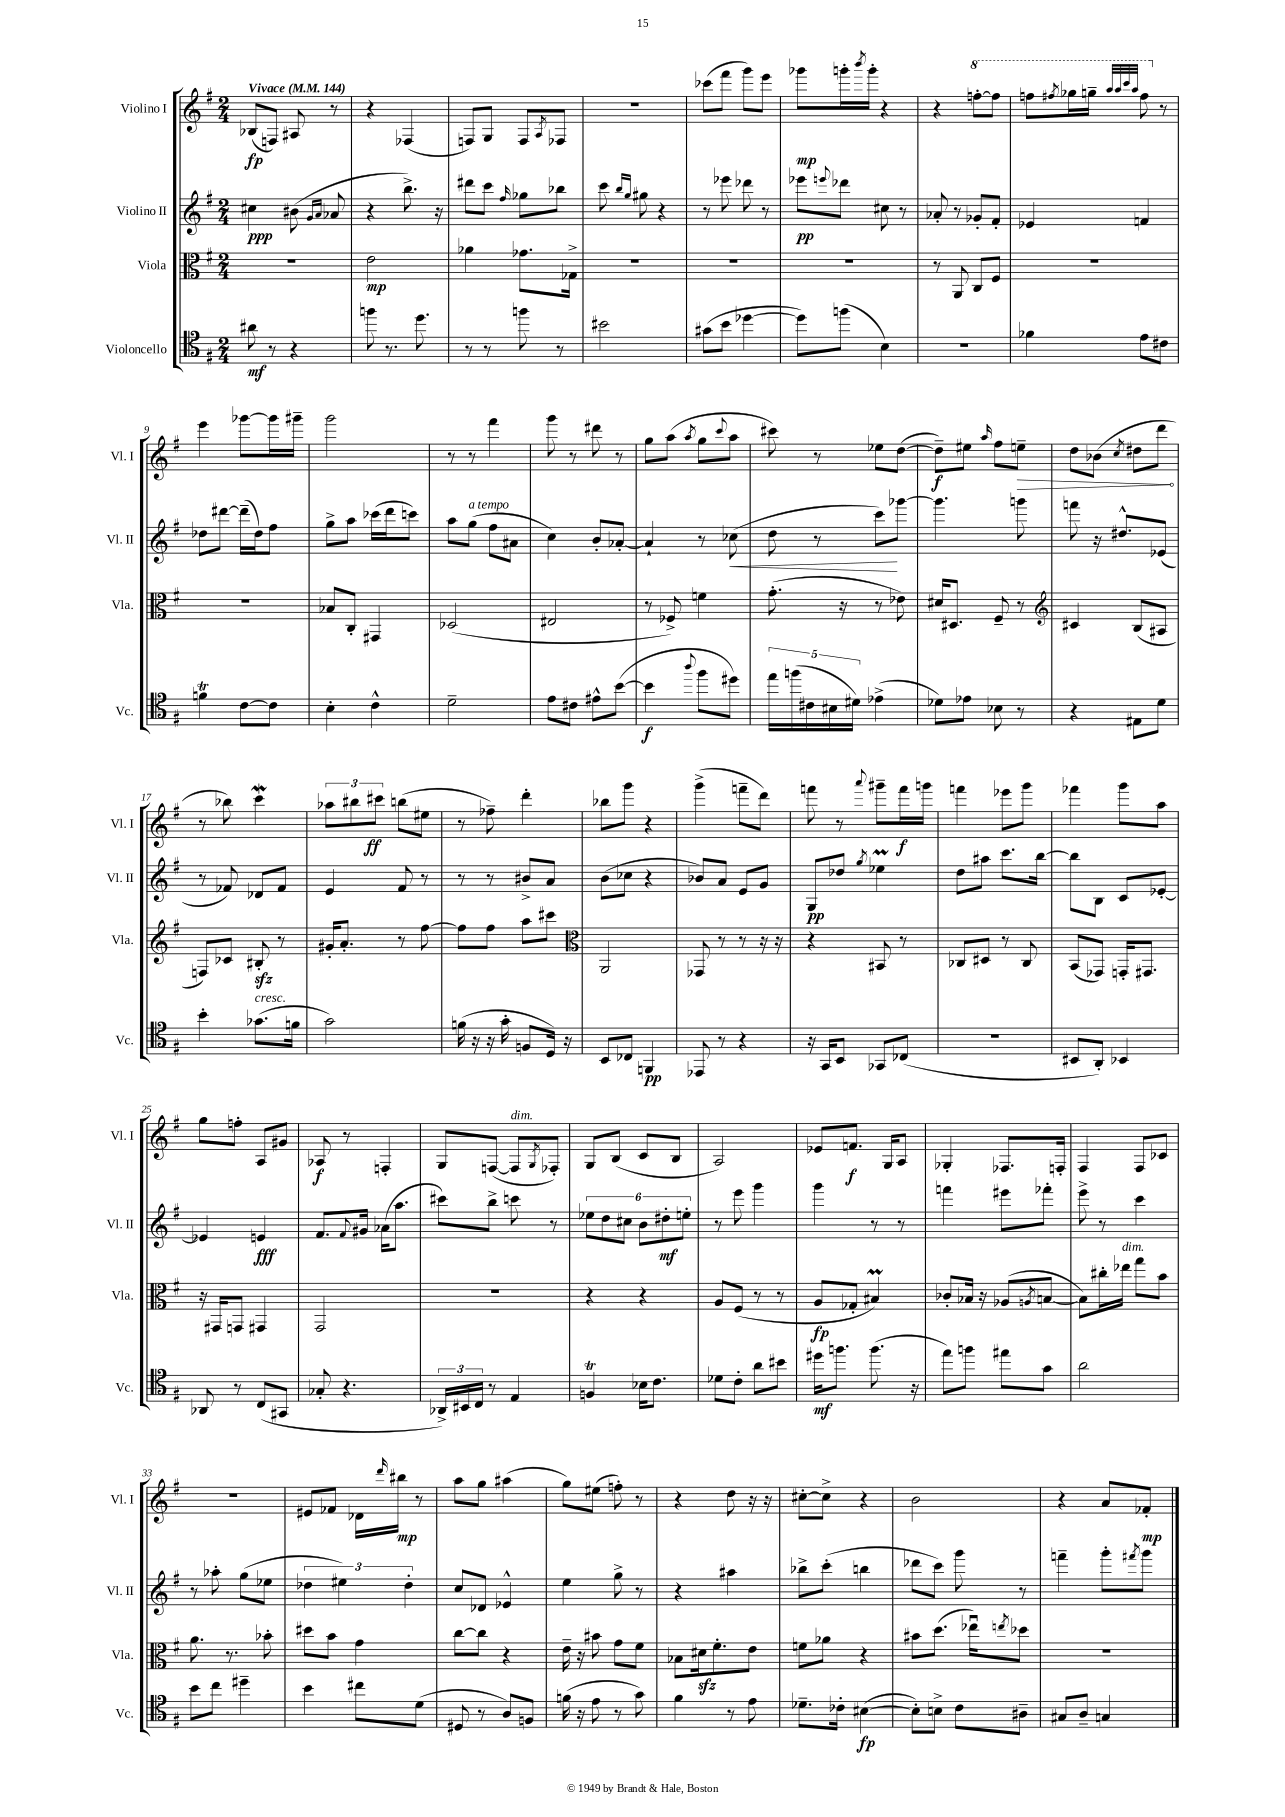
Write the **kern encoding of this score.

**kern	**kern	**kern	**kern
*staff4	*staff3	*staff2	*staff1
*clefC4	*clefC3	*clefG2	*clefG2
*k[f#]	*k[f#]	*k[f#]	*k[f#]
*M2/4	*M2/4	*M2/4	*M2/4
*MM144	*MM144	*MM144	*MM144
8a#	2r	4cc#	(8B-
8r	.	.	8F)
4r	.	(8b#	8A#
.	.	16qqg	.
.	.	16qqa	.
.	.	8a-	8r
=	=	=	=
8ff	2e	4r	4r
8.r	.	.	.
.	.	8.bb^)	(4F-
8.dd	.	.	.
.	.	16r	.
=	=	=	=
8r	4a-	8ddd#	8F)
8r	.	8ccc	8G
.	.	16qqff#	.
8ff	8.g-	8gg-	8F
.	.	.	8qA
8r	.	8bb-	8F-
.	16G-^	.	.
=	=	=	=
2b#	2r	8ccc	2r
.	.	16qqbb	.
.	.	16qqgg	.
.	.	8gg#	.
.	.	4r	.
=	=	=	=
(8g#	2r	8r	(8ccc-
8b	.	8eee-	8fff#
[4dd-	.	8ddd-	8ggg)
.	.	8r	8eee
=	=	=	=
8dd-])	2r	8eee-	8ggg-
.	.	8qqeee	.
(8ff	.	8ddd-	16ggg'
.	.	.	8qbbb
.	.	.	16ggg'
4B)	.	8cc#	4r
.	.	8r	.
=	=	=	=
2r	8r	8a-'	4r
.	8AA	8r	.
.	8C	8g-'	[8fff'
.	8F#	8f#'	8fff]
=	=	=	=
4f-	2r	4e-	8fff
.	.	.	8qfff#
.	.	.	16ggg-
.	.	.	16ggg~
.	.	.	32qqaaa
.	.	.	32qqaaa
.	.	.	32qqcccc
.	.	.	32qqaaa
8e	.	4f	8fff#
8c#	.	.	8r
=	=	=	=
4f	2r	8dd-	4eee
.	.	[8ddd#	.
[8c	.	(16ddd#~]	[8ggg-
.	.	16dd-)	.
8c]	.	8ff#	16ggg-]
.	.	.	16ggg#~
=	=	=	=
4B'	8B-	8gg^	2ggg
.	8C'	8aa	.
4c^^	4GG#	(16ccc-	.
.	.	16ddd	.
.	.	8ccc)	.
=	=	=	=
2d~	(2D-	8aa	8r
.	.	(8gg	8r
.	.	8ff#	4fff#
.	.	8a#	.
=	=	=	=
8e	2E#	4cc)	8ggg
8c#	.	.	8r
8e#^^	.	8b'	8ddd#
([8b	.	[8a-'	8r
=	=	=	=
4b]	8r	4a-`]	8gg
.	8F-^)	.	(8aa
8qqaa	.	.	8qaa
8ff#	4f	8r	8gg
.	.	.	8qqccc
8dd#)	.	(8cc-	8aa
=	=	=	=
20ee	(8.g'	8dd	8ccc#)
(20ff	.	.	.
20c#	.	.	.
.	.	8r	8r
20B#	.	.	.
.	16r	.	.
20d#)	.	.	.
(4e-^	8r	8ccc)	8ee-
.	8e-)	[8ggg-	([8dd
=	=	=	=
8d-)	16d#	4.ggg-]	8dd~])
.	8.D#	.	.
8e-	.	.	8ee#
.	.	.	16qqaa
8B-	8F#~	.	8ff#
8r	8r	8ggg	8ee~
=	=	=	=
*	*clefG2	*	*
4r	4c#	8fff	8dd
.	.	16r	(8b-
.	.	8.dd#^^	.
.	.	.	8qcc
8E#	(8B	.	8dd#
8d	8A#	(8e-	8ddd
=	=	=	=
4b'	8F)	8r	8r
.	8c-	8f-)	8bb-)
(8.g-	8B#'	8d-	4ccc
.	8r	8f-	.
16f	.	.	.
=	=	=	=
2g)	16g#'	4e	12aa-
.	8.a'	.	.
.	.	.	12bb#
.	.	.	12ccc#
.	8r	8f#	(8bb
.	[8ff#	8r	8ee#
=	=	=	=
(16f	8ff#]	8r	8r
16r	.	.	.
16r	8ff#	8r	8ff-~)
16g'	.	.	.
8F	8aa	8b#^	4ddd'
16D)	8ccc#	8a	.
16r	.	.	.
=	=	=	=
*	*clefC3	*	*
8BB	2AA	(8b	8bb-
8C-	.	8cc-	8ggg
4FF	.	4r	4r
=	=	=	=
8EE-	8GG-	8b-)	(4ggg^
8r	8r	8a	.
4r	8r	8e	8fff~
.	16r	8g	8ddd)
.	16r	.	.
=	=	=	=
16r	4r	8G	8fff
16GG	.	.	.
8BB	.	8dd-	8r
.	.	8qgg	8qqaaa
8GG-	8BB#	4ee-	8ggg#~
(8C-	8r	.	16fff
.	.	.	16ggg
=	=	=	=
2r	8C-	8dd	4fff
.	8D#	8aa#	.
.	8r	8.ccc	8eee-
.	8C-	.	8ggg
.	.	[16bb	.
=	=	=	=
8BB#	(8BB	8bb]	4fff-
8AA')	8GG-)	8B	.
4BB-	16GG'	8c	8ggg
.	8.GG#	.	.
.	.	[8e-'	8aa
=	=	=	=
8AA-	16r	4e-]	8gg
.	16GG#	.	.
8r	8GG	.	8ff'
(8C	4GG#	4e	8A
8GG#	.	.	8g#
=	=	=	=
8G-'	2GG	8.f#	8A-
4.r	.	.	8r
.	.	8qqf#	.
.	.	16g#	.
.	.	(16a-	4F'
.	.	8.aa	.
=	=	=	=
24AA-^)	2r	8ccc#)	8G
24BB#	.	.	.
24C	.	.	.
8r	.	8bb^	([8F
4E	.	8ccc	8F]
.	.	.	8qG
.	.	8r	8F-')
=	=	=	=
4F	4r	12ee-	8G
.	.	12dd	.
.	.	.	(8B
.	.	12cc#	.
16B-	4r	12b	8c
8.c	.	.	.
.	.	12dd#'	.
.	.	.	8B
.	.	12ee'	.
=	=	=	=
8d-	8A	8r	2A)
8c'	(8F#	8eee	.
8a	8r	4ggg	.
8b#	8r	.	.
=	=	=	=
16dd#	8A	4ggg	8e-
8.ff	.	.	.
.	8G-'	.	8.f
(8.ff	4B#)	8r	.
.	.	.	16G
.	.	8r	8A
16r	.	.	.
=	=	=	=
8ee)	8c-'	4fff	4G-'
8ff	16B-	.	.
.	16r	.	.
8ee#	(8A-	8eee#	8.F-
.	8qA	.	.
8g	[8B	8fff-'	.
.	.	.	16F'
=	=	=	=
2a	8B])	8eee^	4F#
.	16cc#'	8r	.
.	16ee-	.	.
.	8gg	4ccc	8F#
.	8b	.	8c-
=	=	=	=
8b	8.a	8r	2r
8cc	.	8aa-'	.
.	8.r	.	.
4dd#~	.	(8gg	.
.	8b-'	8ee-	.
=	=	=	=
4b	8dd#	6dd-	8e#
.	8b	.	8f-
.	.	6ee#)	.
8cc#	4g	.	16d-
.	.	.	16qqddd
.	.	.	16bb#
.	.	6dd-'	.
(8d	.	.	8r
=	=	=	=
8D#	[8cc	8cc	8aa
8r	8cc]	8d-	8gg
8A)	4r	4e-^^	(4aa#
8F	.	.	.
=	=	=	=
(16f	16e~	4ee	8gg)
16r	16r	.	.
8e	8b#	.	(8ee#
8r	8g	8gg^	8ff')
8g)	8f#	8r	8r
=	=	=	=
4f#	8B-	4r	4r
.	16d#	.	.
.	8.f#'	.	.
8r	.	4aa#	8dd
8e	8e	.	16r
.	.	.	16r
=	=	=	=
8.d-~	8f	8bb-^	[8cc#'
.	8a-	(8ccc'	8cc#^]
16c-'	.	.	.
([4B#	4r	4bb	4r
=	=	=	=
8B#'])	8b#	8ddd-	2b
8B^	(8.dd	8ccc)	.
8c	.	8ggg	.
.	16ee-u)	.	.
.	8qee	.	.
8A#~	8dd-	8r	.
=	=	=	=
8G#	2r	4fff~	4r
8A~	.	.	.
4G	.	8ggg'	8a
.	.	8qfff#	.
.	.	8ggg	8f-'
==	==	==	==
*-	*-	*-	*-
